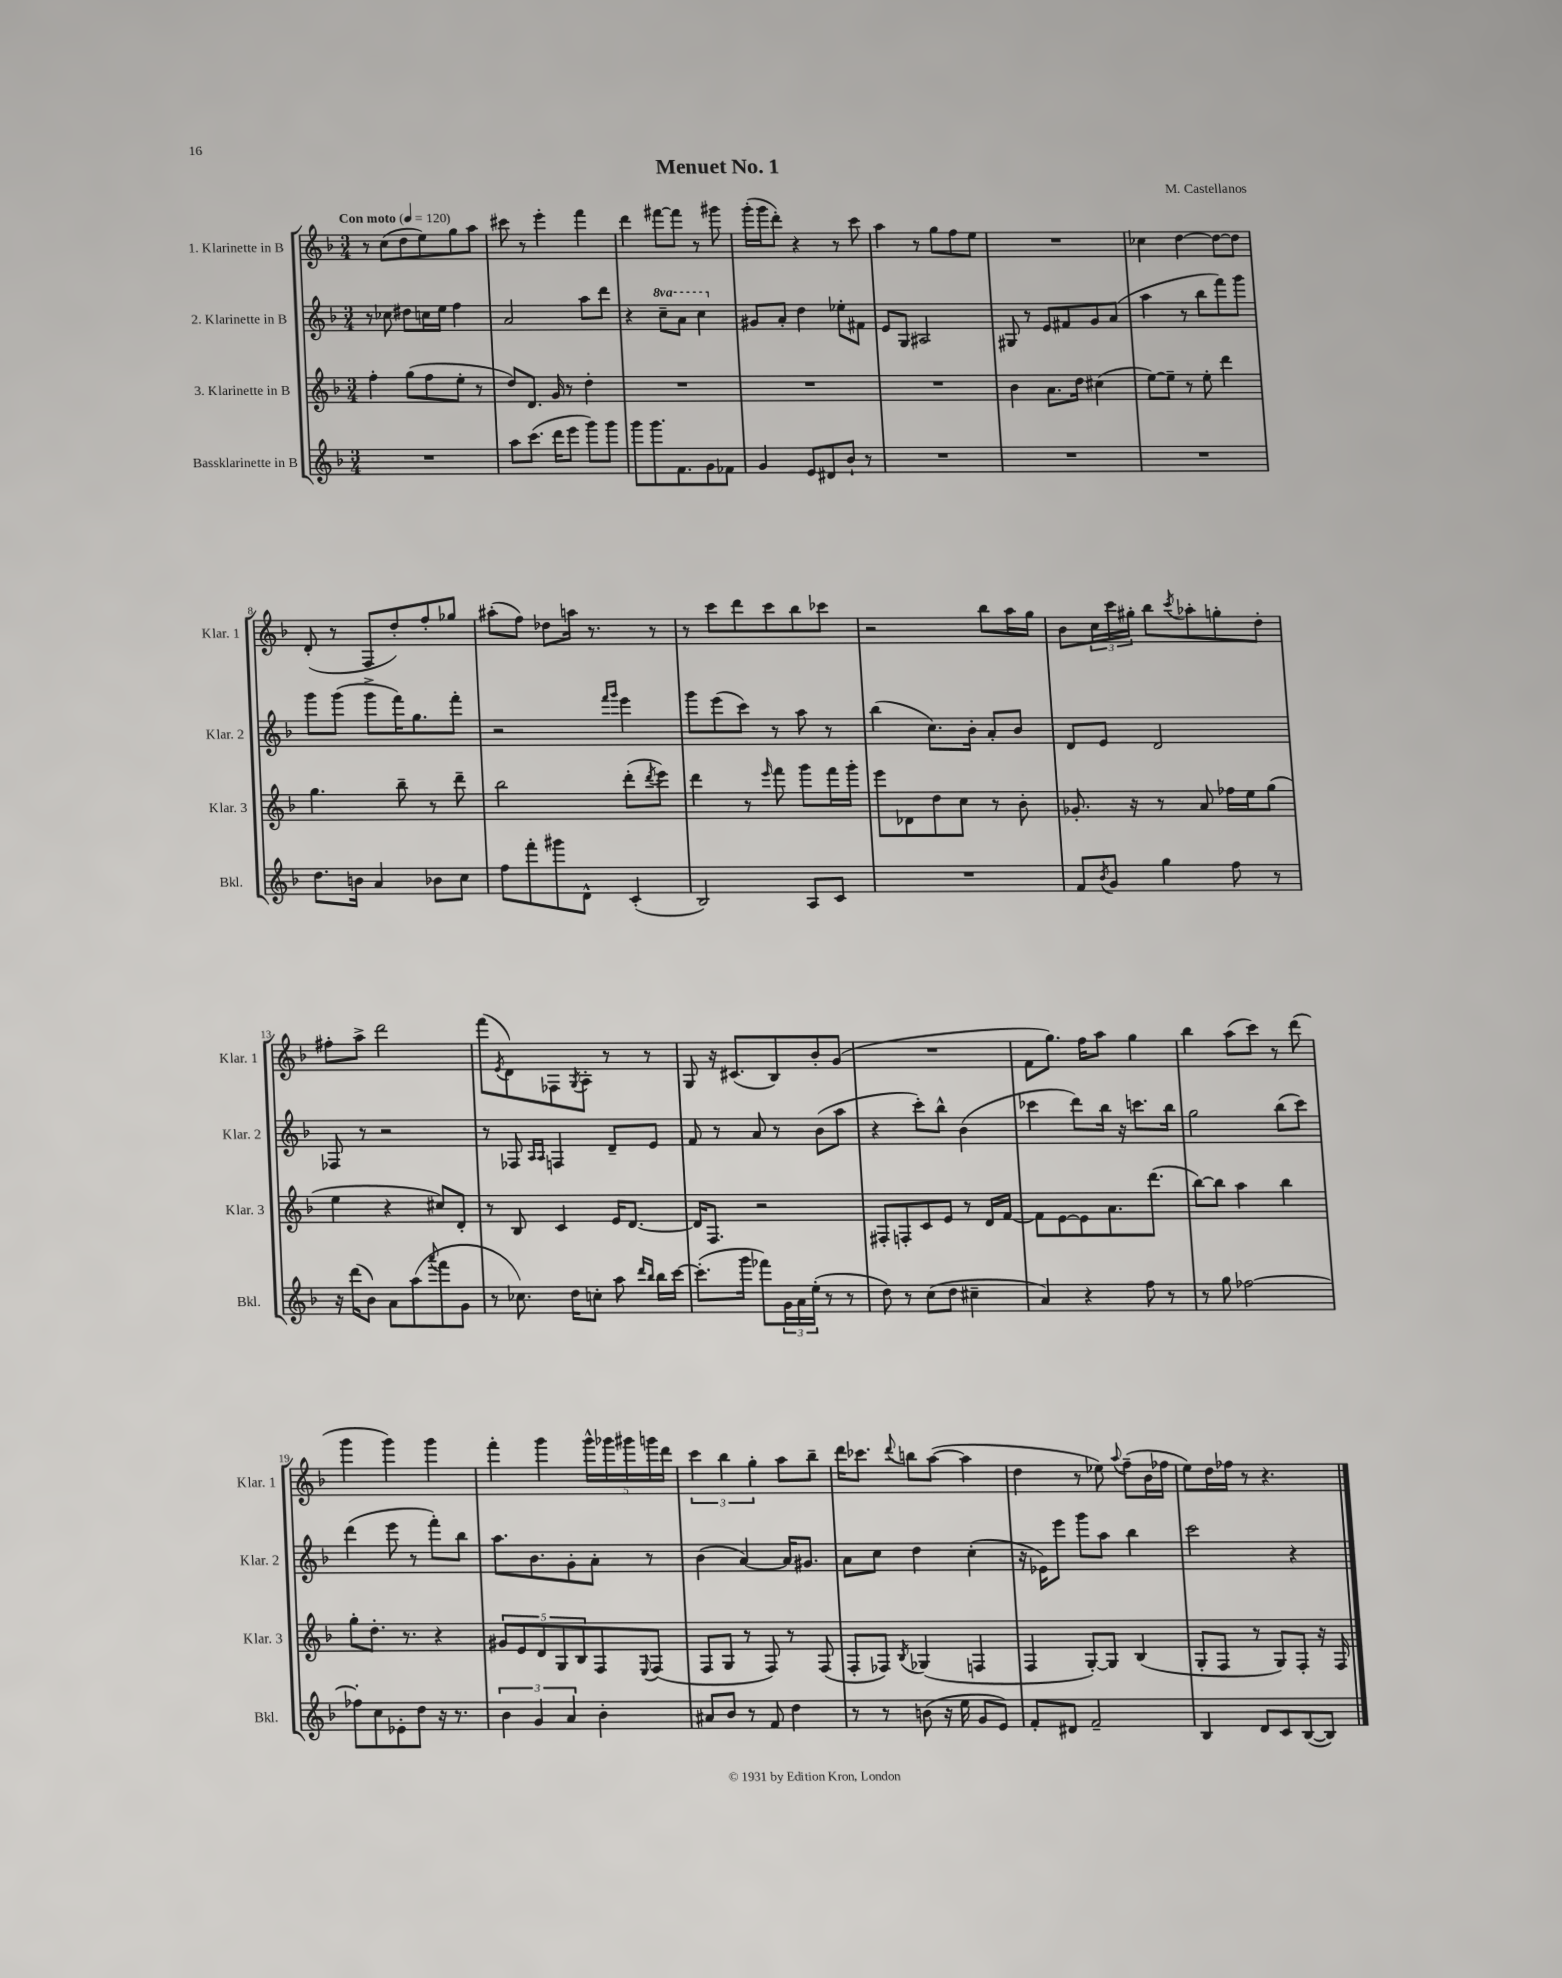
\header { title = "Menuet No. 1" composer = "M. Castellanos" }
<<
\new StaffGroup <<
\new Staff = "s0" \with { instrumentName = "1. Klarinette in B" shortInstrumentName = "Klar. 1" } {
    \clef treble \key f \major \numericTimeSignature \time 3/4 \tempo "Con moto" 4 = 120
    r8 c''8( d''8 e''8) g''8 a''8 |
    cis'''8 r8 e'''4-. f'''4 |
    d'''4 fis'''8~ fis'''8 r8 gis'''8 |
    g'''16-.( g'''16 d'''8-.) r4 r8 c'''8 |
    a''4 r8 g''8 f''8 e''8 |
    R2. |
    ces''4 d''4~ d''8~ d''8 |
    d'8-.( r8 f8 d''8-.) f''8-. ges''8 |
    ais''8-.( f''8) des''8 a''16 r8. r8 |
    r8 c'''8 d'''8 c'''8 bes''8 ces'''8 |
    r2 bes''8 a''16 g''16 |
    bes'8 \tuplet 3/2 { c''16 c'''16 gis''16-. } bes''8 \acciaccatura { c'''8 } aes''8-. g''8-. d''8-. |
    fis''8-. a''8-> d'''2 |
    f'''8( \acciaccatura { e'8 } d'8) fes8 \acciaccatura { g8 } a8-. r8 r8 |
    g8 r16 cis'8.( bes8) bes'8-. g'8( |
    R2. |
    f'8 g''8.) f''16 a''8 g''4 |
    bes''4 a''8( c'''8) r8 d'''8( |
    g'''4 g'''4) g'''4 |
    f'''4-. g'''4 \tuplet 5/4 { g'''16-^ ges'''16 gis'''16 g'''16 d'''16 } |
    \tuplet 3/2 { c'''4 bes''4 g''4-. } a''8 bes''8-- |
    d'''16 ces'''8. \appoggiatura { d'''8 } b''8 a''8~( a''4 |
    d''4 r8 ees''8) \appoggiatura { a''8 } f''8--( bes'16 fes''16 |
    e''8) d''16 fes''16 r8 r4. \bar "|." |
}
\new Staff = "s1" \with { instrumentName = "2. Klarinette in B" shortInstrumentName = "Klar. 2" } {
    \clef treble \key f \major \numericTimeSignature \time 3/4 \set Staff.ottavationMarkups = #ottavation-simple-ordinals
    r8 ces''8 dis''8 c''16 e''16 f''4 |
    a'2 a''8 d'''8 |
    r4 \ottava #1 c'''8-- a''8 c'''4 \ottava #0 |
    gis'8 a'8-. d''4 ees''8-. fis'8 |
    e'8 g8 ais2 |
    gis8 r8 e'8 fis'8 g'8 a'8( |
    a''4 r8 bes''8 f'''8) g'''8 |
    g'''8 g'''8( g'''8-> f'''16) g''8. f'''8-. |
    r2 \grace { f'''16 g'''16 } e'''4 |
    g'''8 e'''8( c'''8) r8 a''8 r8 |
    bes''4( c''8.) bes'16-. a'8-. bes'8 |
    d'8 e'8 d'2 |
    fes8 r8 r2 |
    r8 fes8 \grace { a16 a16 } f4 d'8-- e'8 |
    f'8 r8 a'8 r8 bes'8( a''8 |
    r4 c'''8-.) bes''8-^ bes'4( |
    ces'''4 d'''8) bes''16 r16 c'''8. bes''16 |
    g''2 bes''8( c'''8) |
    d'''4( e'''8 r8 f'''8-.) bes''8 |
    a''8. bes'8. g'8-. a'8-. r8 |
    bes'4( a'4~) a'16 gis'8. |
    a'8 c''8 d''4 c''4-.( |
    r16 ees'16) e'''8 g'''8 a''8 bes''4 |
    c'''2 r4 \bar "|." |
}
\new Staff = "s2" \with { instrumentName = "3. Klarinette in B" shortInstrumentName = "Klar. 3" } {
    \clef treble \key f \major \numericTimeSignature \time 3/4
    f''4-. g''8( f''8 e''8-. r8 |
    d''8) d'8. g'16 r8 d''4-. |
    R2. |
    R2. |
    R2. |
    bes'4 a'8. d''16 cis''4( |
    e''8~) e''8-- r8 e''8-. d'''4 |
    g''4. bes''8-- r8 d'''8-- |
    bes''2 d'''8-.( \acciaccatura { d'''8 } e'''8) |
    d'''4 r8 \grace { e'''16 } f'''8 g'''8 f'''16 g'''16-. |
    e'''8 des'8 d''8 c''8 r8 bes'8-. |
    ges'8.-. r16 r8 a'8 fes''16 e''16 g''8( |
    e''4 r4 cis''8) d'8-. |
    r8 bes8 c'4 e'16 d'8.~ |
    d'16 f8. r2 |
    fis8-. f8-. c'8 e'8 r8 d'16 f'16~ |
    f'8 e'8~ e'8 a'8. d'''8.( |
    bes''8~) bes''8 a''4 bes''4 |
    g''8-. d''8.-. r8. r4 |
    \tuplet 5/4 { gis'8 e'8 d'8 g8 bes8 } f8 \appoggiatura { e8 } f8( |
    f8 g8 r8 f8) r8 f8( |
    f8-. fes8) \acciaccatura { bes8 } ges4( f4 |
    f4 g8~-.) g8 bes4( |
    g8-. f8 r8 g8) f8-. r16 f16 \bar "|." |
}
\new Staff = "s3" \with { instrumentName = "Bassklarinette in B" shortInstrumentName = "Bkl." } {
    \clef treble \key f \major \numericTimeSignature \time 3/4
    R2. |
    a''8 c'''8.( d'''16 e'''8 g'''8) g'''8 |
    g'''8 g'''8. f'8. g'8 fes'8 |
    g'4 e'8 dis'8 bes'8-! r8 |
    R2. |
    R2. |
    R2. |
    d''8. b'16 a'4 bes'8 c''8 |
    f''8 f'''8-. gis'''8 d'8-^ c'4-.( |
    bes2) a8 c'8 |
    R2. |
    f'8 \acciaccatura { bes'8 } g'8 g''4 f''8 r8 |
    r16 d'''16( bes'8) a'8 a''8( \appoggiatura { a'''8 } f'''8 g'8 |
    r8 ces''8.) d''16 c''8-. a''8 \grace { d'''16 bes''16 } bes''16 c'''16~ |
    c'''8.-.( g'''16 fes'''8) \tuplet 3/2 { g'16 a'16 e''16-.( } r8 r8 |
    d''8) r8 c''8( d''8 cis''4-- |
    a'4) r4 f''8 r8 |
    r8 g''8 fes''2~ |
    fes''8-. c''8 ees'8-. d''8 r16 r8. |
    \tuplet 3/2 { bes'4 g'4 a'4 } bes'4-. |
    ais'8 bes'8 r8 f'8 d''4 |
    r8 r8 b'8( r16 e''16 g'8 e'8) |
    f'8-. dis'8 f'2-- |
    bes4 d'8 c'8 bes8~( bes8) \bar "|." |
}
>>
>>
